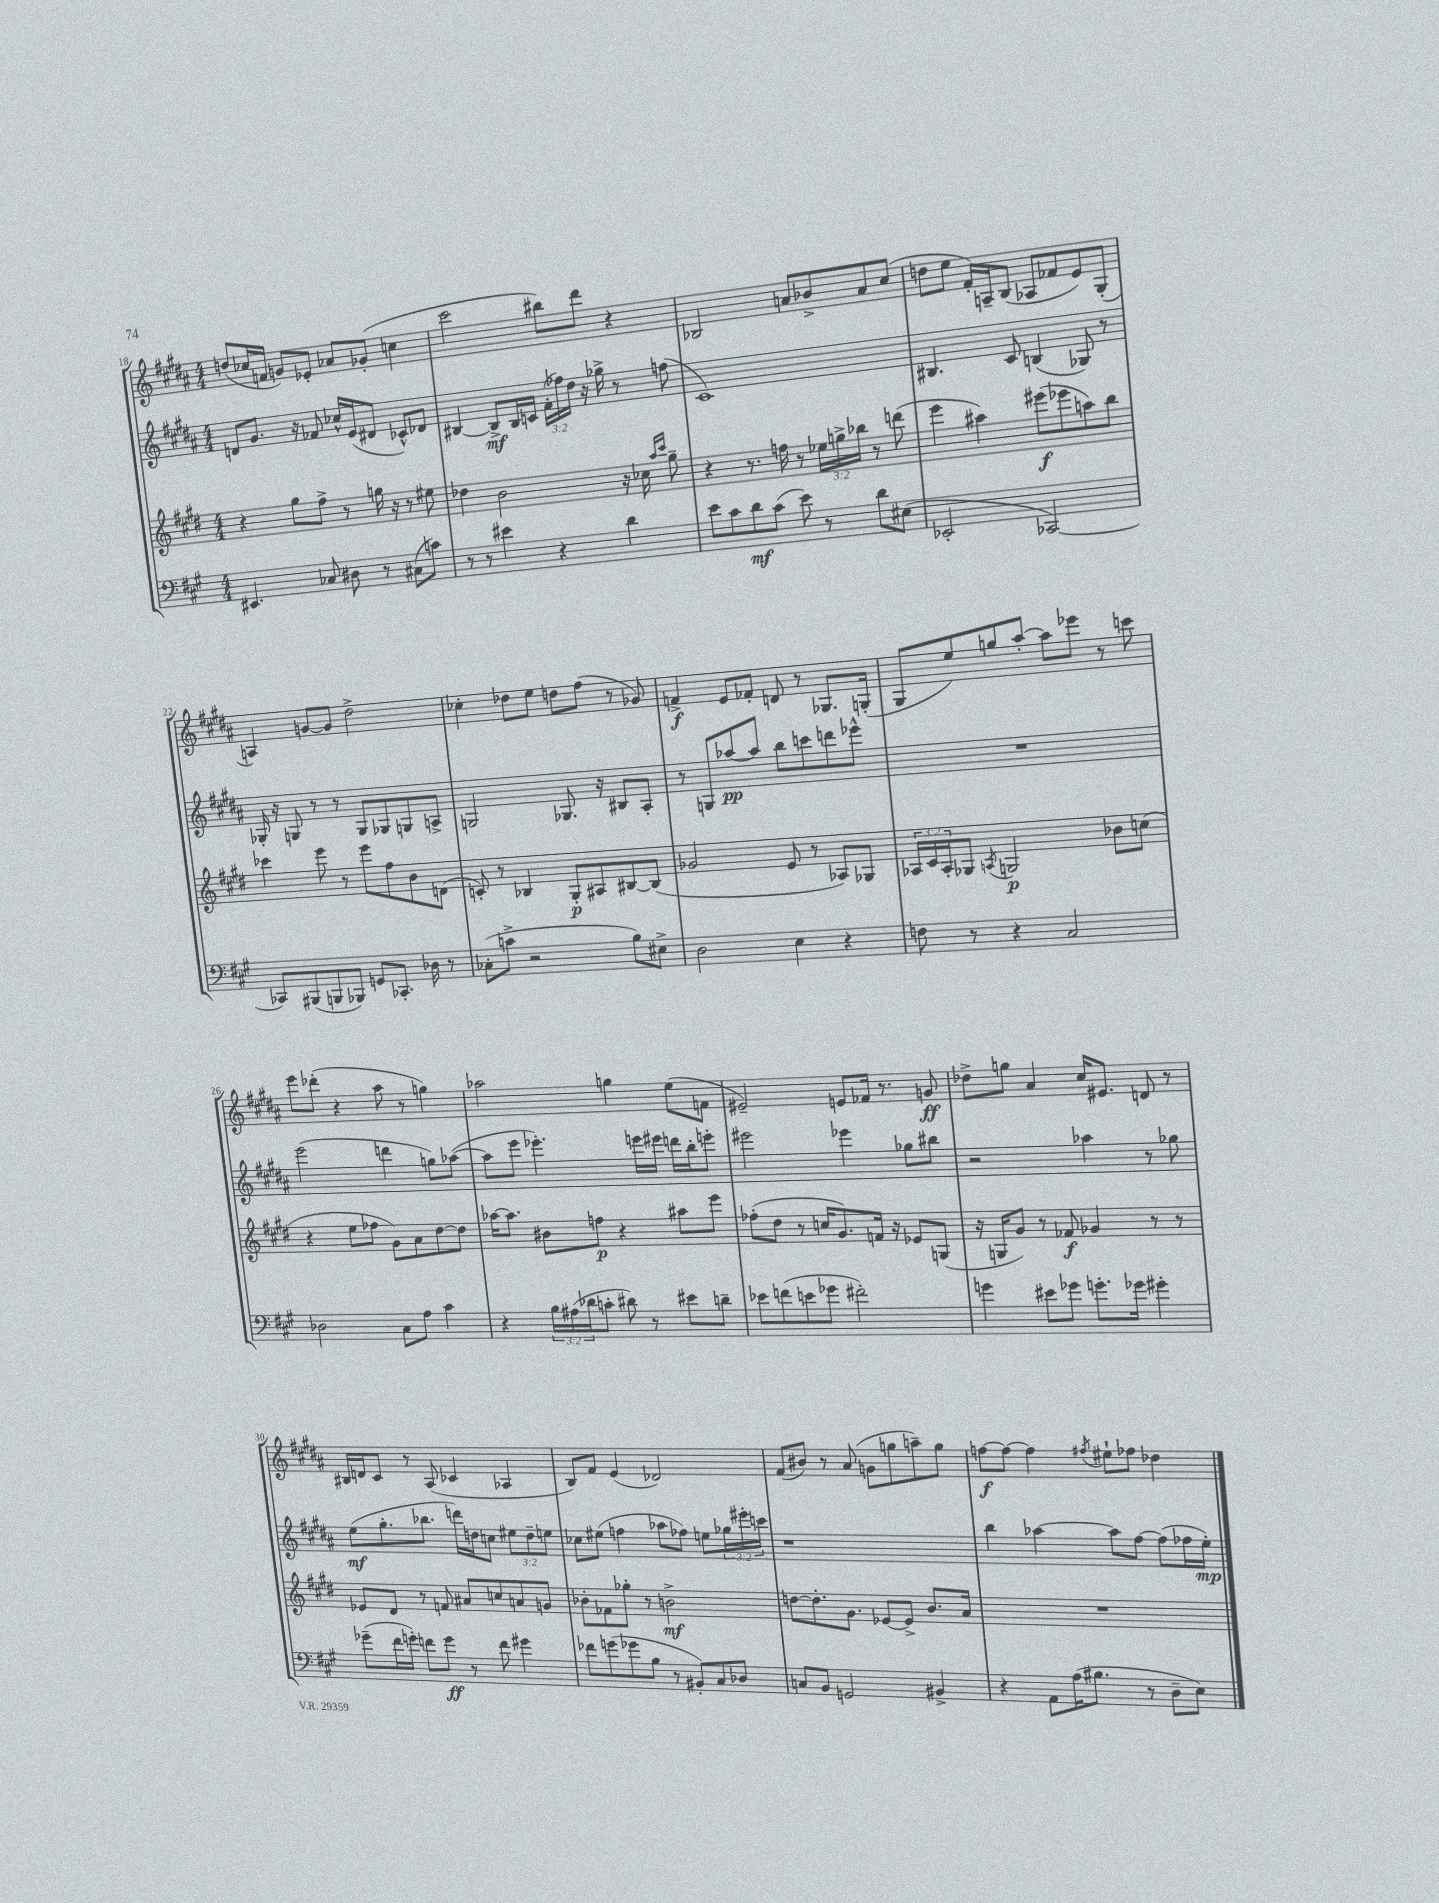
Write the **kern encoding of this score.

**kern	**dynam	**kern	**dynam	**kern	**dynam	**kern	**dynam
*part4	*part4	*part3	*part3	*part2	*part2	*part1	*part1
*staff4	*staff4	*staff3	*staff3	*staff2	*staff2	*staff1	*staff1
*clefF4	*	*clefG2	*	*clefG2	*	*clefG2	*
*k[f#c#g#]	*	*k[f#c#g#d#]	*	*k[f#c#g#d#a#]	*	*k[f#c#g#d#a#]	*
*M4/4	*	*M4/4	*	*M4/4	*	*M4/4	*
=18	=18	=18	=18	=18	=18	=18	=18
4.EE#X/	.	4r	.	8dn/L	.	(8ddn/L	.
.	.	.	.	8.g#/J	.	16cc-X/L	.
.	.	.	.	.	.	16fn/JJ	.
.	.	8gg#\L	.	.	.	8gn/L)	.
.	.	.	.	16r	.	.	.
8C-X/	.	8ff#^\J	.	8f-X/	.	8e-X'/J	.
8D#X\	.	8r	.	16cc-X^^/LL	.	8a-X/L	.
.	.	.	.	(16e/J	.	.	.
8r	.	16ggn\	.	8d#X/J	.	(8g-X'/J	.
.	.	16r	.	.	.	.	.
(8C#X\L	.	8r	.	8c-X^^/L)	.	4ccn\	.
8cn\J)	.	8ee#X\	.	8d-X/J	.	.	.
=19	=19	=19	=19	=19	=19	=19	=19
8r	.	4dd-X\	.	[4B#X/	.	2ccc#\	.
8r	.	.	.	.	.	.	.
4e#X\	.	2b\	.	8B#^/L]	mf	.	.
.	.	.	.	16B#/L	.	.	.
.	.	.	.	16cn/JJ	.	.	.
4r	.	.	.	(24f#'\LL	.	8bb#X\L)	.
.	.	.	.	24ff-X\)	.	.	.
.	.	.	.	24dd#\JJ	.	.	.
.	.	.	.	16r	.	8ddd#\J	.
.	.	.	.	16gg-X^\	.	.	.
4d\	.	16r	.	8r	.	4r	.
.	.	16cc-X\	.	.	.	.	.
.	.	16qqaa/LL	.	.	.	.	.
.	.	16qqccc#/JJ	.	.	.	.	.
.	.	8gg#~\	.	(8ffn\	.	.	.
=20	=20	=20	=20	=20	=20	=20	=20
8e\L	.	4r	.	1c#)	.	2B-X/	.
8c#\	.	.	.	.	.	.	.
8d\	mf	8.r	.	.	.	.	.
(8c#\J	.	.	.	.	.	.	.
.	.	16ffn\	.	.	.	.	.
8e\)	.	8r	.	.	.	8an/L	.
8r	.	24ee-X\LL	.	.	.	8b-X^/	.
.	.	24ggn^\	.	.	.	.	.
.	.	24bb-X\JJ	.	.	.	.	.
8d\L	.	8r	.	.	.	8a/	.
(8E#X\J	.	(8dddn\	.	.	.	(8cc#/J	.
=21	=21	=21	=21	=21	=21	=21	=21
2EE-X'/	.	4eee\	.	4.B#X/	.	8ddn\L	.
.	.	.	.	.	.	8ee\J	.
.	.	4aa#X\)	.	.	.	16f#'/LL)	.
.	.	.	.	.	.	16An~/J	.
.	.	.	.	8c#/	.	(8B/J	.
[2CC-X/)	.	(8eee#X\L	f	(4Bn/	.	8A-X/L	.
.	.	8eee-X\	.	.	.	8f-X/	.
.	.	8aan\)	.	8G-X/)	.	8e/)	.
.	.	8bb\J	.	8r	.	(8G#'/J	.
!!LO:LB:g=z
=22	=22	=22	=22	=22	=22	=22	=22
8CC-X/L]	.	4ccc-X\	.	16G-X'/	.	4An/)	.
.	.	.	.	16r	.	.	.
(8BBB#X/	.	.	.	8Gn/	.	.	.
8BBBn/	.	8eee\	.	8r	.	[8gn/L	.
8BBB-X/J)	.	8r	.	8r	.	8g/J]	.
8GGn/L	.	8eee\L	.	8G/L	.	2dd#^\	.
8.CC-X'/J	.	8ff#\	.	8G-X/	.	.	.
.	.	8b\	.	8Gn/	.	.	.
16D-X\	.	.	.	.	.	.	.
8r	.	(8dn\J	.	8An^/J	.	.	.
=23	=23	=23	=23	=23	=23	=23	=23
(8C-X'\L	.	8cn'/)	.	2Gn/	.	4cc-X'\	.
8cn^\J	.	8r	.	.	.	.	.
2r	.	4B-X/	.	.	.	8dd-X\L	.
.	.	.	.	.	.	8ee\J	.
.	.	8G#'/L	p	8.G-X/	.	8ddn\L	.
.	.	8A#X/	.	.	.	(8ff#\J	.
.	.	.	.	16r	.	.	.
8B\L)	.	[8B#X/	.	8B#X/L	.	8r	.
8E#X^\J	.	(8B#/J]	.	8A#'/J	.	8g-X/)	.
=24	=24	=24	=24	=24	=24	=24	=24
2D\	.	2g-X/	.	8r	.	4fn^/	f
.	.	.	.	8Gn/L	.	.	.
.	.	.	.	[8aa-X/	pp	8e/L	.
.	.	.	.	8aa-/J]	.	8f-X'/J	.
4E\	.	8e/	.	8bb\L	.	8dn/	.
.	.	8r	.	8cccn\	.	8r	.
4r	.	8A-X/L)	.	8dddn\	.	8.G-X/L	.
.	.	8G-X/J	.	8eee-X^^\J	.	.	.
.	.	.	.	.	.	(16Gn'/Jk	.
=25	=25	=25	=25	=25	=25	=25	=25
8Fn\	.	24A-X/LL	.	1r	.	8G#/L	.
.	.	24c#/	.	.	.	.	.
.	.	24A-'/J	.	.	.	.	.
8r	.	8G-X/J	.	.	.	8ee/)	.
.	.	8qAn/	.	.	.	.	.
4r	.	2Gn/	p	.	.	8ggn/	.
.	.	.	.	.	.	[8aa#'/J	.
2C#/	.	.	.	.	.	8aa#\L]	.
.	.	.	.	.	.	8eee-X\J	.
.	.	8b-X\L	.	.	.	8r	.
.	.	(8ccn\J	.	.	.	8cccn\	.
!!LO:LB:g=z
=26	=26	=26	=26	=26	=26	=26	=26
2D-X\	.	4r	.	(2eee\	.	8eee\L	.
.	.	.	.	.	.	(8ddd-X'\J	.
.	.	8ee\L	.	.	.	4r	.
.	.	8ff-X\J	.	.	.	.	.
8C#\L	.	8g#\L)	.	4dddn\	.	8aa#\	.
8A\J	.	8a\	.	.	.	8r	.
4c#\	.	[8dd#\	.	8ggn\L)	.	4ggn\)	.
.	.	8dd#\J]	.	([8aa-X\J	.	.	.
=27	=27	=27	=27	=27	=27	=27	=27
4r	.	[16aa-X\KL	.	8aa-\L]	.	2aa-X\	.
.	.	8.aa-\J]	.	.	.	.	.
.	.	.	.	8eee\J	.	.	.
24B\LL	.	8b#X\L	.	4.eee-X'\)	.	.	.
(24A#X\	.	.	.	.	.	.	.
24d-X\J	.	.	.	.	.	.	.
8cn'\J	.	8ffn\J	p	.	.	.	.
8d#X\)	.	4r	.	.	.	4ggn\	.
8r	.	.	.	16eeen\LL	.	.	.
.	.	.	.	16eee#X\JJ	.	.	.
8e#X\L	.	8aa#X\L	.	16dddn\LL	.	(8ee\L	.
.	.	.	.	16bb'\J	.	.	.
8dn~\J	.	8eee\J	.	8eeen'\J	.	8fn\J	.
=28	=28	=28	=28	=28	=28	=28	=28
8e-X\L	.	(8ff-X'\L	.	2eee#X\	.	2e#X~/)	.
(8fn\	.	8dd#\J	.	.	.	.	.
8en\	.	8r	.	.	.	.	.
8g-X\J	.	16ccn/KL	.	.	.	.	.
.	.	8.g#/)	.	.	.	.	.
2f#X'\)	.	.	.	4eee-X\	.	8en/L	.
.	.	16fn/Jk	.	.	.	16f-X/Jk	.
.	.	16r	.	.	.	8.r	.
.	.	8e-X/L	.	8gg-X\L	.	.	.
.	.	(8Gn/J	.	8bb#X\J	.	8gn/	ff
=29	=29	=29	=29	=29	=29	=29	=29
4gn\	.	16r	.	2r	.	8dd-X^\L	.
.	.	16Gn/KL	.	.	.	.	.
.	.	8g#/J)	.	.	.	8ggn\J	.
8e#X\L	.	8r	.	.	.	4a#/	.
8g-X\J	.	8f-X/	f	.	.	.	.
8.gn'\L	.	4g-X/	.	4aa-X\	.	16cc#/KL	.
.	.	.	.	.	.	8.e#X/J	.
16g-X\Jk	.	.	.	.	.	.	.
4g#X'\	.	8r	.	8r	.	8dn/	.
.	.	8r	.	8gg-X\	.	8r	.
!!LO:LB:g=z
=30	=30	=30	=30	=30	=30	=30	=30
(8g-X~\L	.	8e-X/L	.	(8ee\L	mf	16B#X/LL	.
.	.	.	.	.	.	16dn/J	.
16f#\L	.	8d#/J	.	8.gg#'\	.	8c#/J	.
16gn'\JJ)	.	.	.	.	.	.	.
8fn\L	.	8r	.	.	.	8r	.
.	.	.	.	8.bb-X\J	.	.	.
8g\J	ff	8fn/	.	.	.	(8A#/	.
8r	.	8a#X/L	.	16dddn\LL)	.	4c-X/	.
.	.	.	.	16ddn\J	.	.	.
8f\	.	8ccn/	.	8ccn\J	.	.	.
4g#X\	.	8an/	.	12ee#X\L	.	4A-X/	.
.	.	.	.	12dd~\	.	.	.
.	.	8gn/J	.	.	.	.	.
.	.	.	.	12een\J	.	.	.
=31	=31	=31	=31	=31	=31	=31	=31
8f-X\L	.	8b-X'\L	.	8cc-X\L	.	8B/L)	.
(8gn\	.	8f-X\	.	(8ee#X\J	.	8f#/J	.
8g-X\	.	8gg-X'\J	.	4ffn\	.	(4e/	.
8B\J	.	8r	.	.	.	.	.
8r	.	2bn^\	mf	8aa-X\L	.	2d-X/)	.
8BB#X'/L)	.	.	.	8ff-X\J)	.	.	.
8C#/	.	.	.	8een\L	.	.	.
8D-X/J	.	.	.	24gg-X\L	.	.	.
.	.	.	.	24eee#X'\	.	.	.
.	.	.	.	24cccn\JJ	.	.	.
=32	=32	=32	=32	=32	=32	=32	=32
8Cn/L	.	[8ddn\L	.	1r	.	(8f#/L	.
8BB/J	.	8.dd'\]	.	.	.	8b#X/J)	.
2GGn/	.	.	.	.	.	8r	.
.	.	8.g#\J	.	.	.	.	.
.	.	.	.	.	.	(8a#/	.
.	.	[8e-X/L	.	.	.	8gn\L	.
.	.	8e-^/J]	.	.	.	8ggn\	.
4BB#X^/	.	8.b/L	.	.	.	8aan~\)	.
.	.	.	.	.	.	8gg\J	.
.	.	16a/Jk	.	.	.	.	.
=33	=33	=33	=33	=33	=33	=33	=33
4r	.	1r	.	4bb\	.	[8ffn\L	f
.	.	.	.	.	.	8ff\J_	.
8AA\L	.	.	.	[4aa-X\	.	4ff\]	.
(16A\K	.	.	.	.	.	.	.
8.B#X\J	.	.	.	.	.	.	.
.	.	.	.	.	.	8qff#X/	.
.	.	.	.	8aa-\L]	.	8ee#X`\L	.
8r	.	.	.	[8ff#\J	.	8ff-X\J	.
8D~\L	.	.	.	(8ff#\L]	.	4dd-X\	.
8E\J)	.	.	.	16ff-X\L	.	.	.
.	.	.	.	16ee'\JJ)	mp	.	.
==	==	==	==	==	==	==	==
*-	*-	*-	*-	*-	*-	*-	*-
